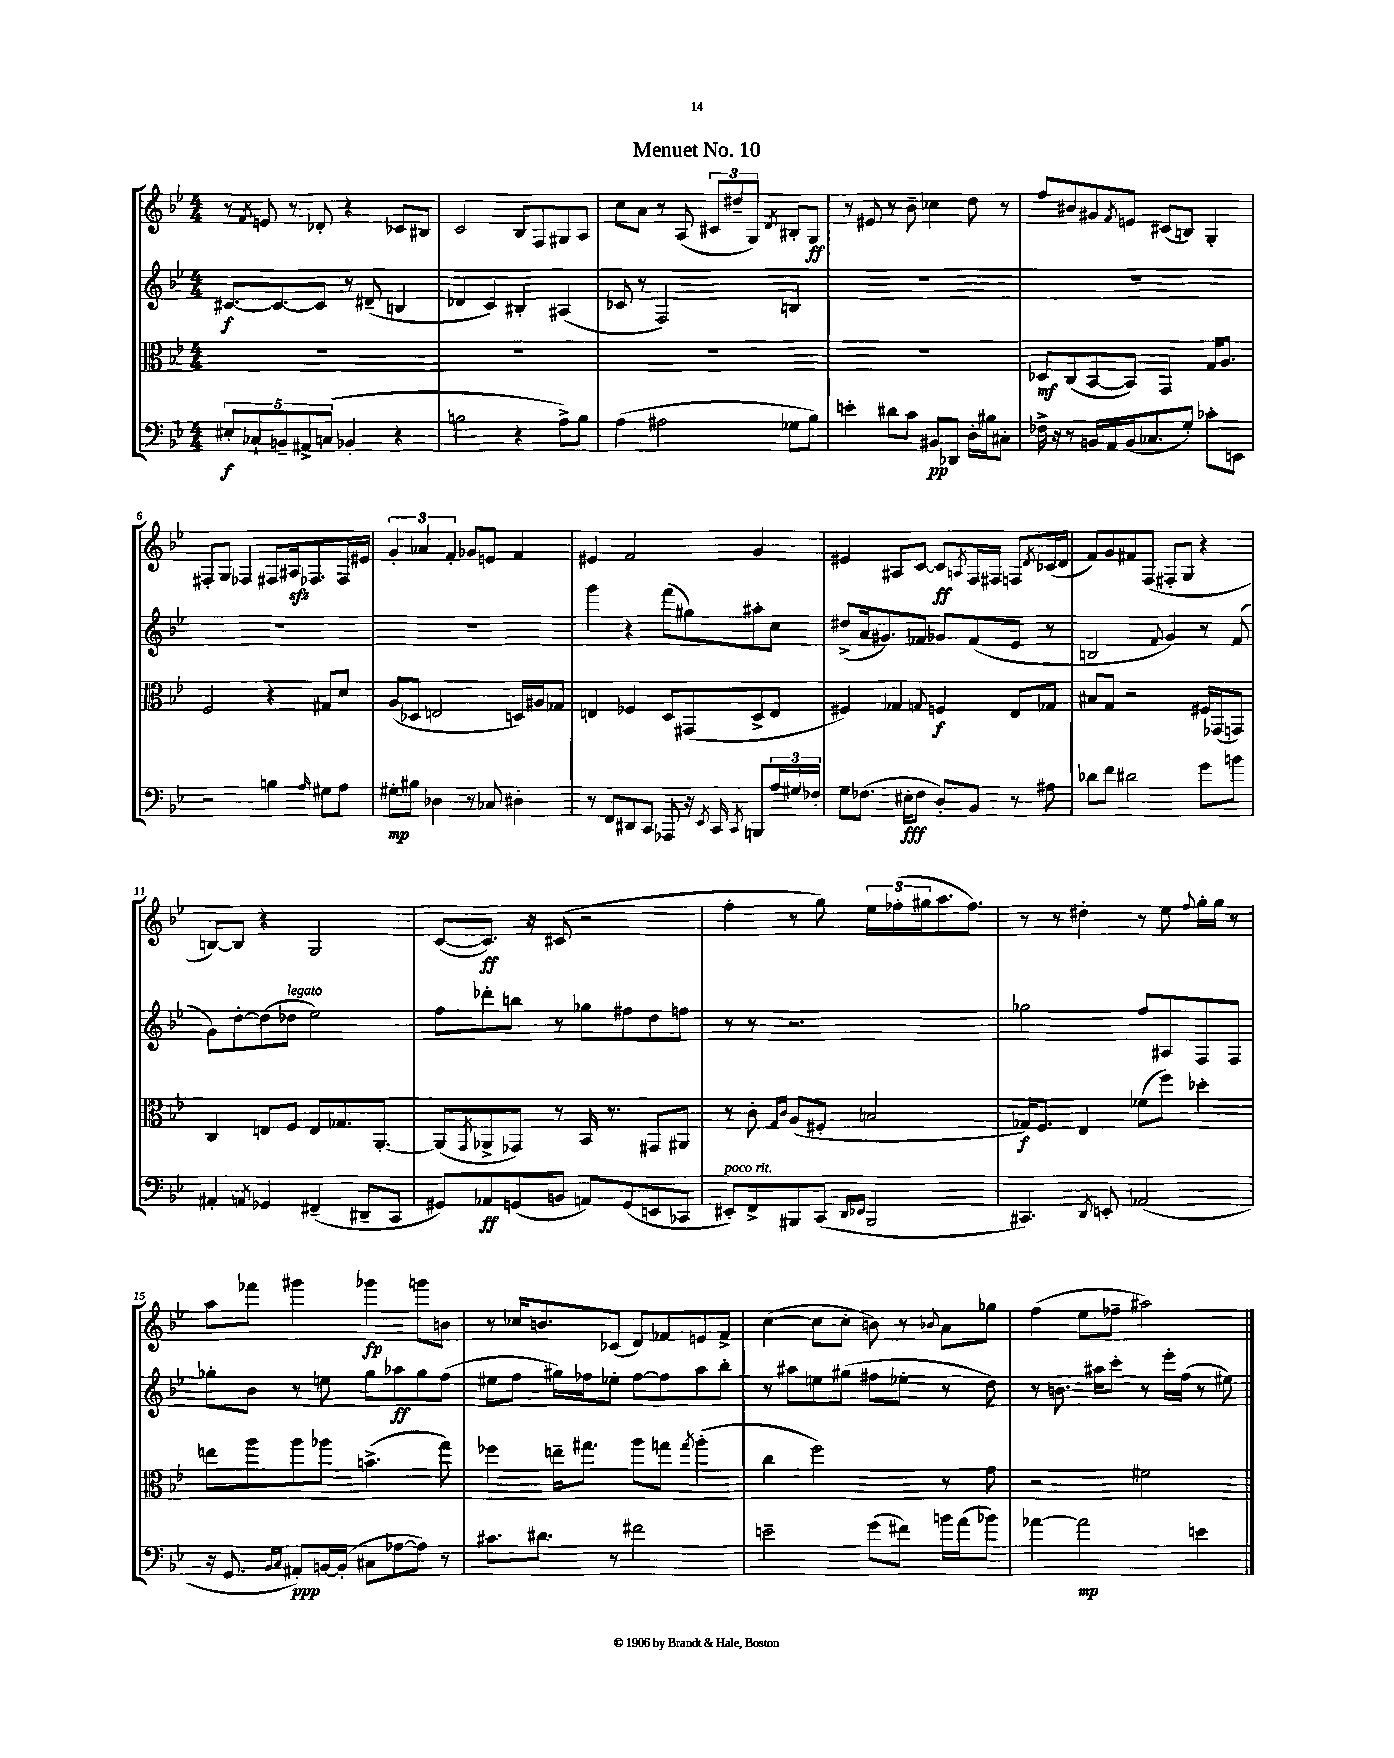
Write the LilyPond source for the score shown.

\header { title = "Menuet No. 10" }
<<
\new StaffGroup <<
\new Staff = "s0" {
    \clef treble \key bes \major \numericTimeSignature \time 4/4
    r8 \acciaccatura { f'8 } e'8 r8 des'8-. r4 ces'8 bis8 |
    c'2 bes8 f8 gis8 a8 |
    c''8 a'8 r8 a8( \tuplet 3/2 { cis'8 dis''8-- g8) } \acciaccatura { d'8 } bis8-. g8\ff |
    r8 eis'8 r8 bes'8-- ces''4 d''8 r8 |
    f''8 bis'8 gis'8 \acciaccatura { f'8 } e'8 cis'8( b8) g4-. |
    fis8-. g8 fes4 fis8 ais16\sfz fes8. fes16 eis'16 |
    \tuplet 3/2 { g'4-. aes'4 f'4-. } ges'8 e'8 f'4 |
    eis'4 f'2 g'4 |
    eis'4 ais8 c'8~ c'8\ff \acciaccatura { a8 } f16 fis16 f8 \acciaccatura { d'8 } ces'16( d'16 |
    f'8) g'8 fis'8 f8( fis8-. g8 r4 |
    b8~) b8 r4 g2 |
    c'8~( c'8.\ff) r16 cis'8( r2 |
    f''4-. r8 g''8) \tuplet 3/2 { ees''16 fes''16-.( gis''16 } a''8. fes''8.) |
    r8 r8 dis''4-. r8 ees''8 \appoggiatura { f''8 } g''16-. g''16 r8 |
    a''8 fes'''8 gis'''4 ges'''4\fp g'''8 b'8 |
    r8 ces''16 b'8. ces'8( d'8) fes'8 e'8 fes'8-> |
    c''4~( c''8 c''8-. b'8) r8 \appoggiatura { bes'8 } a'8 ges''8 |
    f''4( ees''8 fes''8-- ais''2) \bar "|." |
}
\new Staff = "s1" {
    \clef treble \key bes \major \numericTimeSignature \time 4/4
    cis'8.~\f cis'8.~ cis'8 r8 dis'8--( b4 |
    des'4 c'4) bis4-. ais4( |
    ces'8 r8 f2) b4 |
    R1 |
    R1 |
    R1 |
    R1 |
    g'''4 r4 f'''8( gis''8) ais''8-. c''8 |
    dis''8->( a'16 gis'8.) fes'8 ges'8 fes'8( ees'8 r8 |
    b2 \appoggiatura { f'8 } g'4) r8 f'8( |
    g'8) d''8~-. d''8( des''8^\markup { \italic "legato" } ees''2) |
    f''8 des'''8-. b''8 r8 ges''8 fis''8 d''8 f''8 |
    r8 r8 r2. |
    ges''2 f''8 ais8 f8 f8 |
    ges''8-. bes'8 r8 e''8 ges''8 aes''8\ff ges''8 f''8( |
    eis''8 f''8 gis''16) fes''16 ees''8-. fes''8~ fes''8 a''8 bes''8-. |
    r8 ais''8 e''8 gis''8( fis''8 ees''8-. r8 d''8) |
    r8 b'8. ais''16 c'''8-. r8 ees'''16-. f''16( r8 eis''8) \bar "|." |
}
\new Staff = "s2" {
    \clef alto \key bes \major \numericTimeSignature \time 4/4
    R1 |
    R1 |
    R1 |
    R1 |
    des8\mf c8( bes,8~ bes,8) g,4 g16 a8. |
    f2 r4 gis8 d'8 |
    a8( des8 e2 d16) ais16 ges8 |
    e4 fes4 d8 gis,8( d8-> e8 |
    fis4) ges4 \appoggiatura { g8 } f4\f ees8 ges8 |
    bis8 g8 r2 fis16 ges,16( g,8) |
    c4 e8 f8 e8 ges8. a,8.~-. |
    a,8( \acciaccatura { g,8 } aes,8-> ges,8) r8 bes,16 r8. gis,8 ais,8 |
    r8 c'8-. \grace { g16 c'16 } a8( fis8-. b2 |
    ges16\f) f8. ees4 fes'8( f''8) des''4-. |
    e''8 a''8 a''8 aes''8 b'4.->( g''8) |
    fes''4 e''16-- gis''8. a''8 g''8 \acciaccatura { g''8 } a''4-.( |
    c''4 f''2) r8 g'8 |
    r2 fis'2 \bar "|." |
}
\new Staff = "s3" {
    \clef bass \key bes \major \numericTimeSignature \time 4/4
    \tuplet 5/4 { eis8-.\f ces8-! b,8-- ais,8-> c8( } bes,4-. r4 |
    b2 r4 a8->) b8 |
    a4( ais2 ges8 bes8) |
    e'4-. dis'8 c'8 bis,8\pp des,8 d16-. bis16 cis8-. |
    fes16-> r16 r8 b,16 a,16 b,16( ces8. g8-.) ces'8-. e,8 |
    r2 b4 \grace { a16 } gis8 a8 |
    gis8-.\mp bis8 des4 r8 ces8 dis4-. |
    r8 f,8 dis,8 c,8 aes,,8 r16 \acciaccatura { ees,8 } c,16 \acciaccatura { c,8 } b,,8 \tuplet 3/2 { a16 gis16 fes16-. } |
    g8 fes8.( eis16-.\fff fes8 d8-.) bes,8 r8 ais8 |
    des'8 f'8 dis'2 g'8 b'8 |
    ais,4-. \acciaccatura { a,8 } ges,4 fis,4--( dis,8-- c,8 |
    gis,8) aes,8\ff g,8( b,8 a,8) g,8( e,8 ces,8 |
    eis,8-.^\markup { \italic "poco rit." }) f,8-> bis,,8 c,8( \grace { d,16 ees,16 } bis,,2 |
    cis,4.) \acciaccatura { d,8 } e,8-. aes,2( |
    r16 g,8. \grace { bes,16 c16 } ais,8-.\ppp) b,16~ b,16-.( cis8 aes8~ aes8) r8 |
    cis'8. dis'8. r8 fis'2 |
    e'2-- g'8( fis'8) b'16 a'16( bes'8) |
    aes'4~ aes'2\mp e'4 \bar "|." |
}
>>
>>
